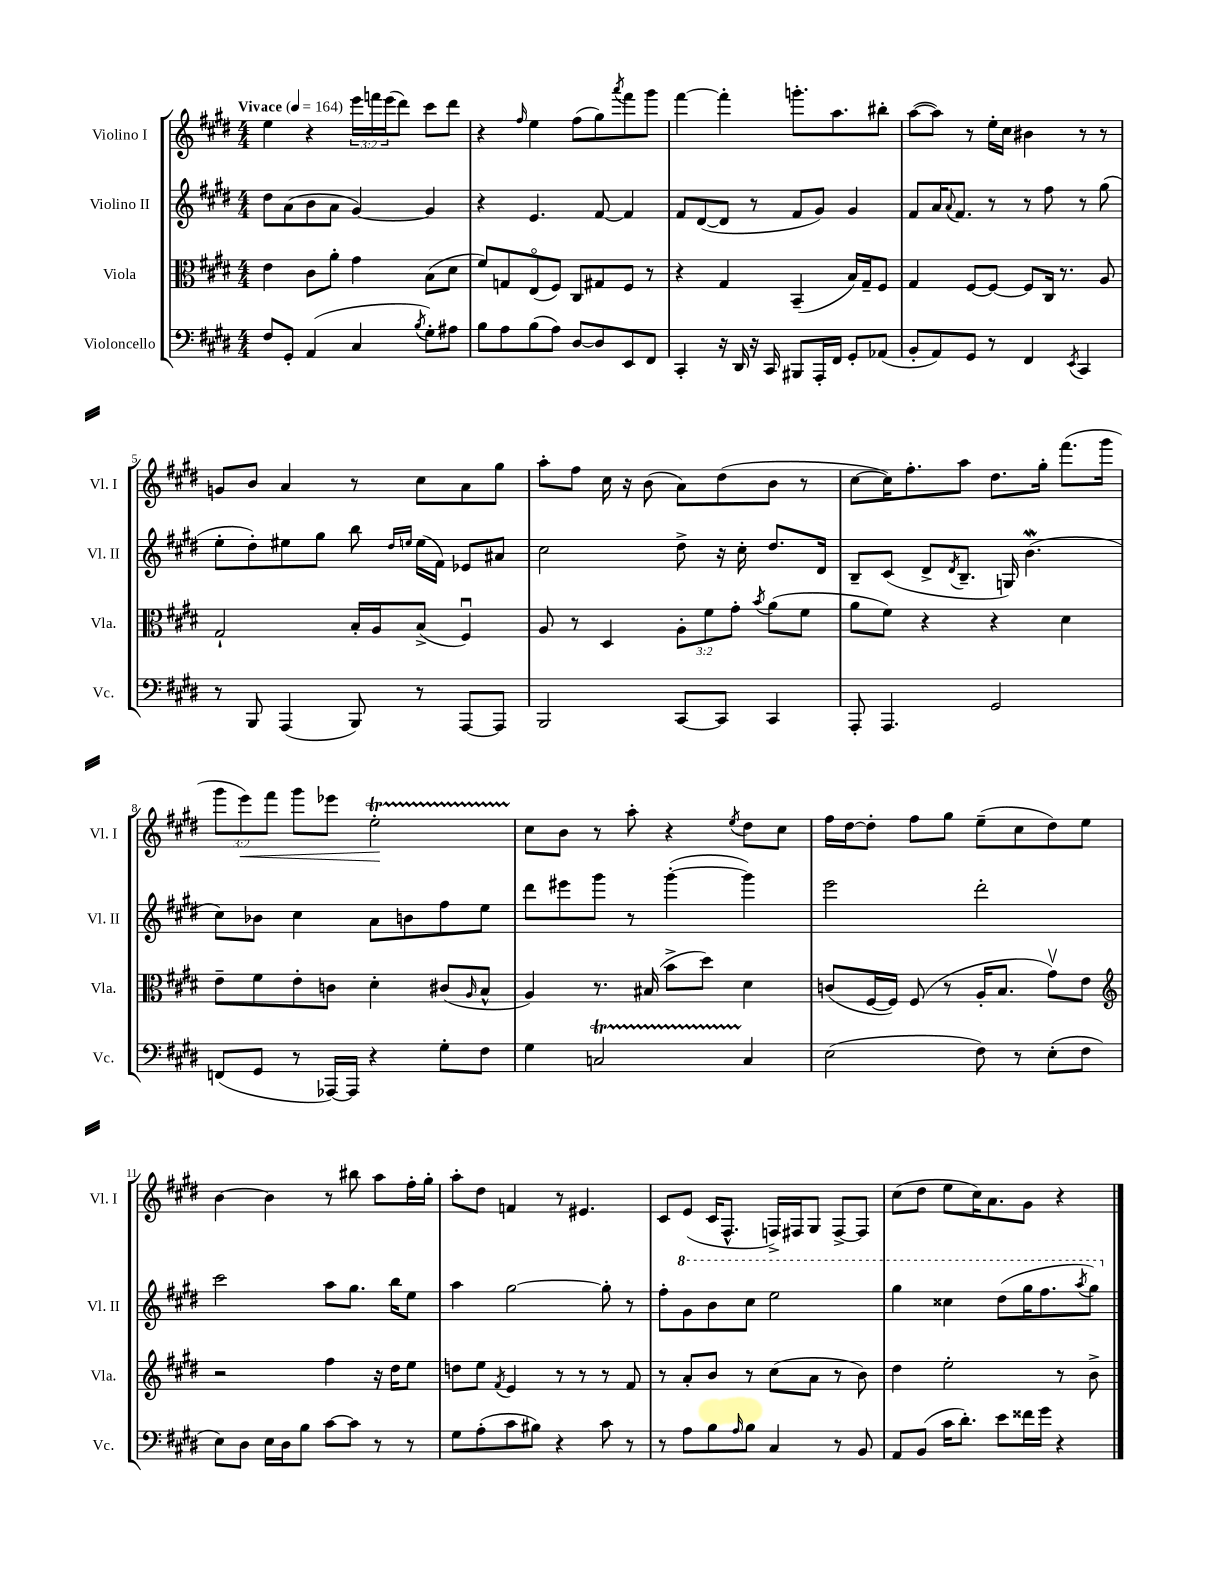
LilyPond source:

<<
\new StaffGroup <<
\new Staff = "s0" \with { instrumentName = "Violino I" shortInstrumentName = "Vl. I" } {
    \clef treble \key e \major \numericTimeSignature \time 4/4 \override Staff.TupletNumber.text = #tuplet-number::calc-fraction-text \tempo "Vivace" 4 = 164
    e''4 r4 \tuplet 3/2 { e'''16 f'''16 e'''16( } dis'''8) cis'''8 dis'''8 |
    r4 \grace { fis''16 } e''4 fis''8( gis''8) \acciaccatura { a'''8 } fis'''8 gis'''8 |
    fis'''4~ fis'''4-. g'''8.-. a''8. bis''8-. |
    a''8~( a''8) r8 e''16-. cis''16 bis'4 r8 r8 |
    g'8 b'8 a'4 r8 cis''8 a'8 gis''8 |
    a''8-. fis''8 cis''16 r16 b'8( a'8) dis''8( b'8 r8 |
    cis''8~ cis''16) fis''8.-. a''8 dis''8. gis''16-. fis'''8.( gis'''16 |
    \tuplet 3/2 { gis'''8 e'''8\<) fis'''8 } gis'''8 ees'''8 e''2-.\startTrillSpan\! |
    cis''8\stopTrillSpan b'8 r8 a''8-. r4 \acciaccatura { e''8 } dis''8 cis''8 |
    fis''16 dis''16~ dis''8-. fis''8 gis''8 e''8--( cis''8 dis''8) e''8 |
    b'4~ b'4 r8 bis''8 a''8 fis''16-. gis''16-. |
    a''8-. dis''8 f'4 r8 eis'4. |
    cis'8 e'8( cis'16 fis8.-^ f16->) fis16 gis8 fis8~-> fis8 |
    cis''8( dis''8 e''8 cis''16) a'8. gis'8 r4 \bar "|." |
}
\new Staff = "s1" \with { instrumentName = "Violino II" shortInstrumentName = "Vl. II" } {
    \clef treble \key e \major \numericTimeSignature \time 4/4
    dis''8 a'8( b'8 a'8 gis'4~) gis'4 |
    r4 e'4. fis'8~ fis'4 |
    fis'8 dis'8~( dis'8 r8 fis'8 gis'8) gis'4 |
    fis'8 a'16 \appoggiatura { a'8 } fis'8. r8 r8 fis''8 r8 gis''8( |
    e''8-. dis''8-.) eis''8 gis''8 b''8 \grace { dis''16 e''16 } e''16( fis'16) ees'8 ais'8 |
    cis''2 dis''8-> r16 cis''16-. dis''8. dis'16 |
    b8-- cis'8( dis'8-> \acciaccatura { dis'8 } b8.-- g16) b'4.\mordent( |
    cis''8) bes'8 cis''4 a'8 b'8 fis''8 e''8 |
    dis'''8 eis'''8 gis'''8 r8 gis'''4~-.( gis'''4) |
    e'''2 dis'''2-. |
    cis'''2 a''8 gis''8. b''16 e''8 |
    a''4 gis''2~ gis''8-. r8 |
    fis''8-. \ottava #1 gis''8 b''8 cis'''8 e'''2 |
    gis'''4 cisis'''4 dis'''8( gis'''16 fis'''8. \acciaccatura { a'''8 } gis'''8) \ottava #0 \bar "|." |
}
\new Staff = "s2" \with { instrumentName = "Viola" shortInstrumentName = "Vla." } {
    \clef alto \key e \major \numericTimeSignature \time 4/4 \override Staff.TupletNumber.text = #tuplet-number::calc-fraction-text
    e'4 cis'8 a'8-. gis'4 b8( dis'8 |
    fis'8) g8 e8\flageolet( fis8) cis8 gis8 fis8 r8 |
    r4 gis4 b,4--( b16) gis16-- fis8 |
    gis4 fis8~ fis8~ fis8 cis16 r8. a8 |
    gis2-! b16-. a16 b8->( fis4\downbow) |
    a8 r8 dis4 \tuplet 3/2 { a8-. fis'8 gis'8-. } \acciaccatura { b'8 } a'8( fis'8 |
    a'8 fis'8) r4 r4 dis'4 |
    e'8-- fis'8 e'8-. c'8 dis'4-. cis'8( \grace { a16 } b8-^ |
    a4) r8. bis16( b'8-> dis''8) dis'4 |
    c'8( fis16~ fis16) fis8( r8 a16-. b8. gis'8\upbow) e'8 |
    \clef treble r2 fis''4 r16 dis''16 e''8 |
    d''8 e''8 \acciaccatura { fis'8 } e'4 r8 r8 r8 fis'8 |
    r8 a'8-. b'8 r8 cis''8( a'8 r8 b'8) |
    dis''4 e''2-. r8 b'8-> \bar "|." |
}
\new Staff = "s3" \with { instrumentName = "Violoncello" shortInstrumentName = "Vc." } {
    \clef bass \key e \major \numericTimeSignature \time 4/4
    fis8 gis,8-. a,4( cis4 \acciaccatura { b8 } gis8-.) ais8 |
    b8 a8 b8( a8) dis8~ dis8 e,8 fis,8 |
    cis,4-. r16 dis,16 r16 cis,16 bis,,8 a,,16-. fis,16 gis,8-. aes,8( |
    b,8-. a,8) gis,8 r8 fis,4 \acciaccatura { e,8 } cis,4 |
    r8 b,,8 a,,4( b,,8) r8 a,,8~ a,,8 |
    b,,2 cis,8~ cis,8 cis,4 |
    a,,8-. a,,4. gis,2 |
    f,8( gis,8 r8 aes,,16~) aes,,16 r4 gis8-. fis8 |
    gis4 c2\startTrillSpan c4\stopTrillSpan |
    e2( fis8) r8 e8-.( fis8 |
    e8) dis8 e16 dis16 b8 cis'8~ cis'8 r8 r8 |
    gis8 a8-.( cis'8 bis8) r4 cis'8 r8 |
    r8 a8 b8 \grace { a16 } b8 cis4 r8 b,8 |
    a,8 b,8( cis'16 dis'8.-.) e'8 fisis'16 gis'16 r4 \bar "|." |
}
>>
>>
